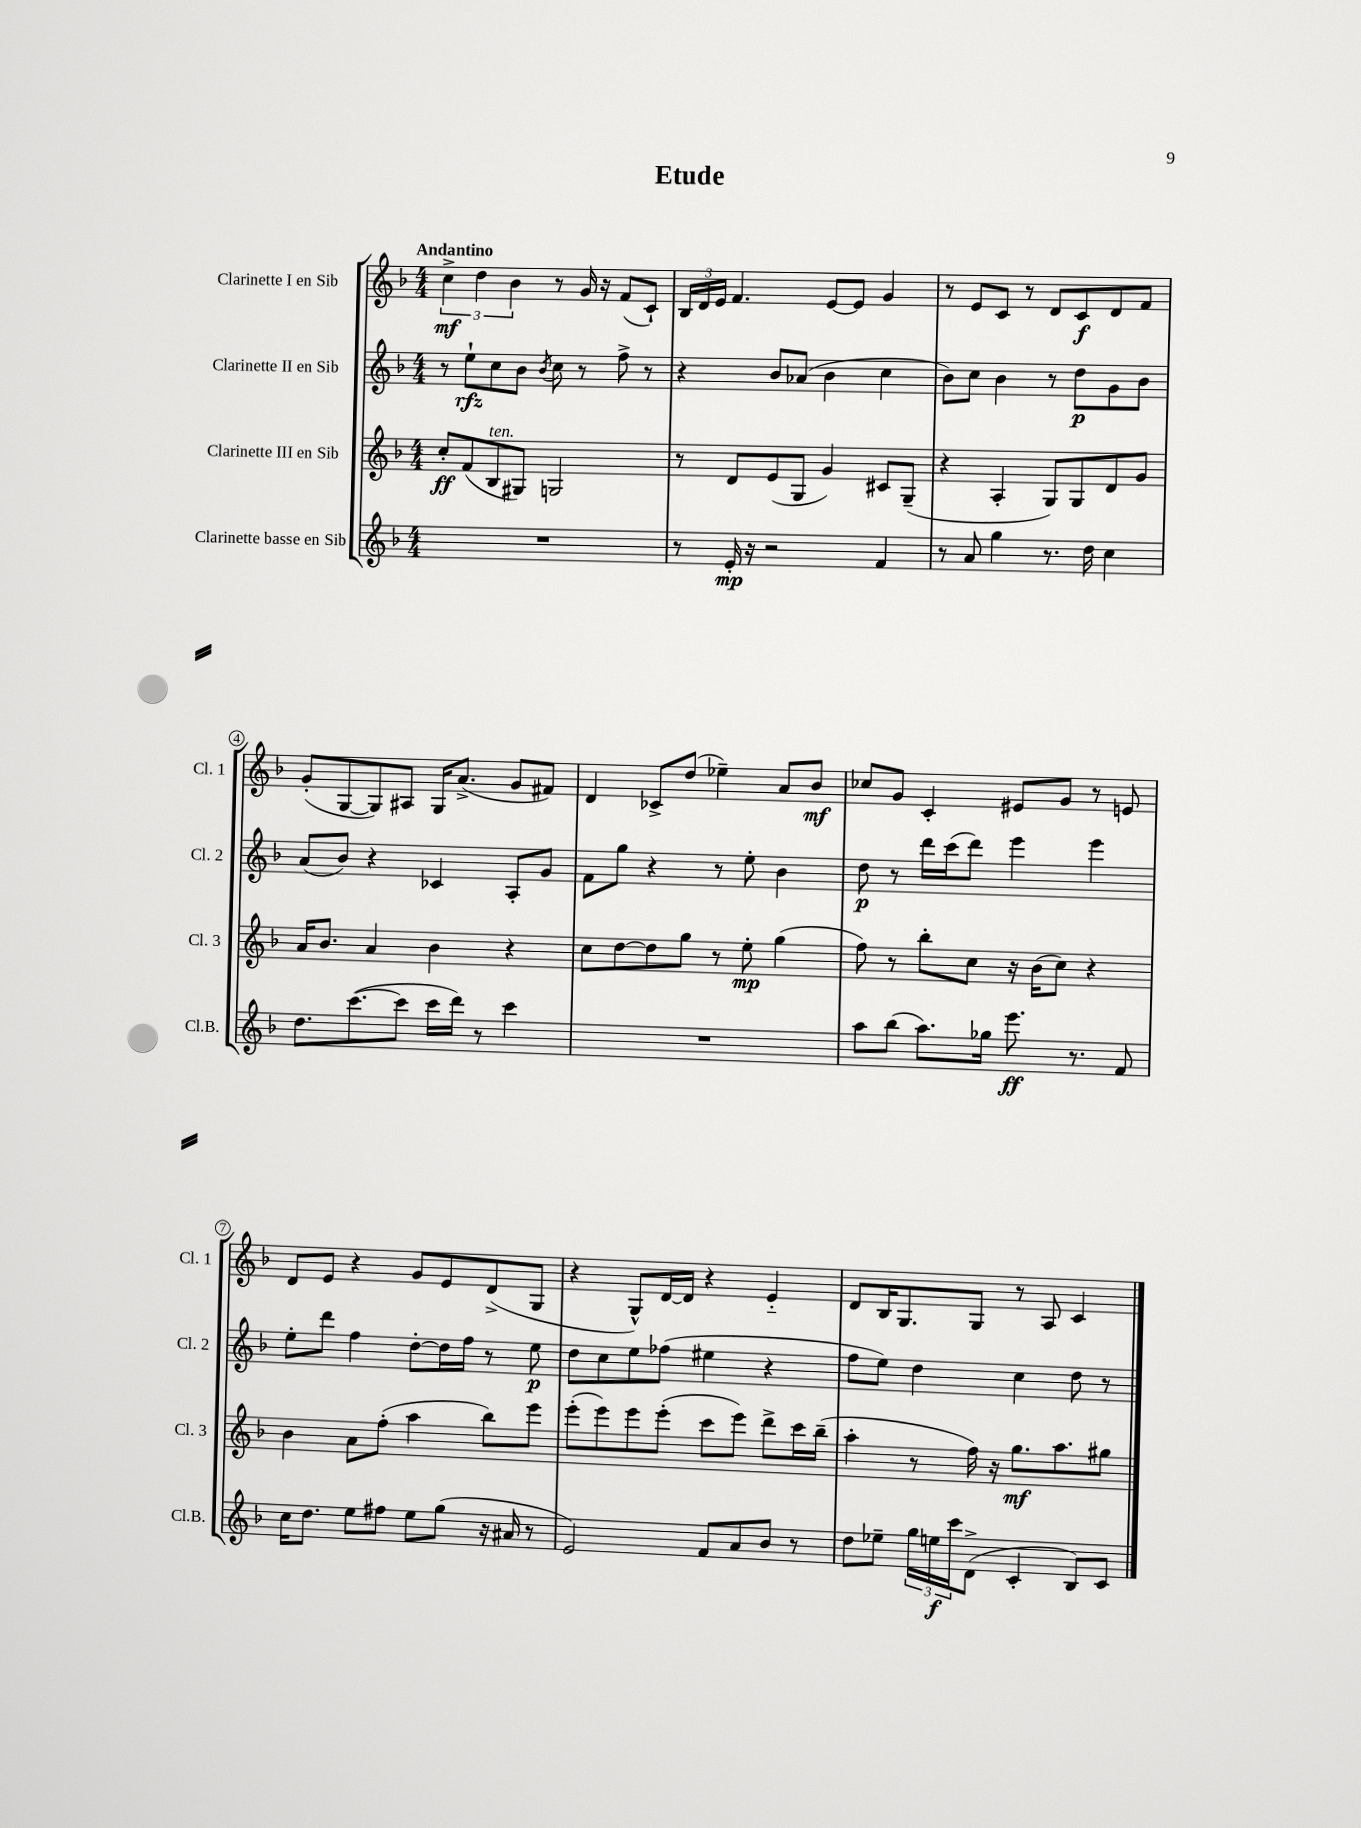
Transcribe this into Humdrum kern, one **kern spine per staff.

**kern	**dynam	**kern	**dynam	**kern	**dynam	**kern	**dynam
*part4	*part4	*part3	*part3	*part2	*part2	*part1	*part1
*staff4	*staff4	*staff3	*staff3	*staff2	*staff2	*staff1	*staff1
*I"Clarinette basse en Sib	*	*I"Clarinette III en Sib	*	*I"Clarinette II en Sib	*	*I"Clarinette I en Sib	*
*I'Cl.B.	*	*I'Cl. 3	*	*I'Cl. 2	*	*I'Cl. 1	*
*clefG2	*	*clefG2	*	*clefG2	*	*clefG2	*
*k[b-]	*	*k[b-]	*	*k[b-]	*	*k[b-]	*
*M4/4	*	*M4/4	*	*M4/4	*	*M4/4	*
=1	=1	=1	=1	=1	=1	=1	=1
!	!	!	!	!	!	!LO:TX:a:B:t=Andantino	!
1r	.	8cc'/L	ff	8r	.	6cc^\	mf
.	.	(8f/	.	8ee`\L	rfz	.	.
.	.	.	.	.	.	6dd\	.
!	!	!LO:TX:a:i:t=ten.	!	!	!	!	!
.	.	8B-/	.	8cc\	.	.	.
.	.	.	.	.	.	6b-\	.
.	.	8G#X/J)	.	8b-\J	.	.	.
.	.	.	.	8qb-/	.	.	.
.	.	2Gn/	.	8cc\	.	8r	.
.	.	.	.	8r	.	16g/	.
.	.	.	.	.	.	16r	.
.	.	.	.	8ff^\	.	(8f/L	.
.	.	.	.	8r	.	8c`/J)	.
=2	=2	=2	=2	=2	=2	=2	=2
8r	.	8r	.	4r	.	24B-/LL	.
.	.	.	.	.	.	24d/	.
.	.	.	.	.	.	24e/JJ	.
16e'/	mp	8d/L	.	.	.	4.f/	.
16r	.	.	.	.	.	.	.
2r	.	(8e/	.	8b-/L	.	.	.
.	.	8G/J	.	(8a-X/J	.	.	.
.	.	4g/)	.	4b-\	.	[8e/L	.
.	.	.	.	.	.	8e/J]	.
4f/	.	8c#X/L	.	4cc\	.	4g/	.
.	.	(8G~/J	.	.	.	.	.
=3	=3	=3	=3	=3	=3	=3	=3
8r	.	4r	.	8b-\L)	.	8r	.
8a/	.	.	.	8cc\J	.	8e/L	.
4gg\	.	4A'/	.	4b-\	.	8c/J	.
.	.	.	.	.	.	8r	.
8.r	.	8G/L)	.	8r	.	8d/L	.
.	.	8G/	.	8dd\L	p	8c/	f
16dd\	.	.	.	.	.	.	.
4cc\	.	8d/	.	8g\	.	8d/	.
.	.	8g/J	.	8b-\J	.	8f/J	.
!!LO:LB:g=z
=4	=4	=4	=4	=4	=4	=4	=4
8.dd\L	.	16a/KL	.	(8a/L	.	(8g'/L	.
.	.	8.b-/J	.	.	.	.	.
.	.	.	.	8b-/J)	.	[8G/	.
([8.ccc\	.	.	.	.	.	.	.
.	.	4a/	.	4r	.	8G/])	.
8ccc\J]	.	.	.	.	.	8A#X/J	.
16ccc\LL	.	4b-\	.	4c-X/	.	16G/KL	.
16ddd\JJ)	.	.	.	.	.	(8.a^/J	.
8r	.	.	.	.	.	.	.
4ccc\	.	4r	.	8A'/L	.	8g/L	.
.	.	.	.	8g/J	.	8f#X/J)	.
=5	=5	=5	=5	=5	=5	=5	=5
1r	.	8cc\L	.	8f\L	.	4d/	.
.	.	[8dd\	.	8gg\J	.	.	.
.	.	8dd\]	.	4r	.	8c-X^/L	.
.	.	8gg\J	.	.	.	(8dd/J	.
.	.	8r	.	8r	.	4ee-X~\)	.
.	.	8ee'\	mp	8ee'\	.	.	.
.	.	(4gg\	.	4b-\	.	8a/L	.
.	.	.	.	.	.	8b-/J	mf
=6	=6	=6	=6	=6	=6	=6	=6
8aa\L	.	8ff\)	.	8dd\	p	8cc-X/L	.
(8bb-\J	.	8r	.	8r	.	8g/J	.
8.aa\L)	.	8bb-'\L	.	16ddd\LL	.	4c'/	.
.	.	.	.	(16ccc\J	.	.	.
.	.	8cc\J	.	8ddd\J)	.	.	.
16gg-X\Jk	.	.	.	.	.	.	.
8.eee\	ff	16r	.	4eee\	.	8e#X/L	.
.	.	(16b-\KL	.	.	.	.	.
.	.	8cc\J)	.	.	.	8g/J	.
8.r	.	.	.	.	.	.	.
.	.	4r	.	4eee\	.	8r	.
8f/	.	.	.	.	.	8en/	.
!!LO:LB:g=z
=7	=7	=7	=7	=7	=7	=7	=7
16cc\KL	.	4b-\	.	8ee'\L	.	8d/L	.
8.dd\J	.	.	.	.	.	.	.
.	.	.	.	8ddd\J	.	8e/J	.
8ee\L	.	8a\L	.	4ff\	.	4r	.
8ff#X\J	.	(8ff'\J	.	.	.	.	.
8ee\L	.	4aa\	.	[8dd'\L	.	8g/L	.
(8gg\J	.	.	.	16dd\L]	.	8e/	.
.	.	.	.	16ff\JJ	.	.	.
16r	.	8bb-\L)	.	8r	.	(8d^/	.
16a#X/	.	.	.	.	.	.	.
8r	.	8eee\J	.	8ee\	p	8G/J	.
=8	=8	=8	=8	=8	=8	=8	=8
2e/)	.	(8eee'\L	.	8dd\L	.	4r	.
.	.	8eee\)	.	8cc\	.	.	.
.	.	8eee\	.	8ee\	.	8G^^/L)	.
.	.	(8eee'\J	.	(8ff-X\J	.	[16d/L	.
.	.	.	.	.	.	16d/JJ]	.
8f/L	.	8ccc\L	.	4ee#X\	.	4r	.
8a/	.	8eee\J)	.	.	.	.	.
8b-/J	.	8ddd^\L	.	4r	.	4e/	.
8r	.	16ccc\L	.	.	.	.	.
.	.	(16bb-~\JJ	.	.	.	.	.
=9	=9	=9	=9	=9	=9	=9	=9
8dd\L	.	4aa'\	.	8ff\L	.	8d/L	.
8ee-X~\J	.	.	.	8ee\J)	.	16B-/K	.
.	.	.	.	.	.	8.G/	.
24gg\LL	.	8r	.	4dd\	.	.	.
24een\	f	.	.	.	.	.	.
24ccc\J	.	.	.	.	.	.	.
(8d^\J	.	16ff\)	.	.	.	8G/J	.
.	.	16r	.	.	.	.	.
4c'/	.	8.gg\L	mf	4cc\	.	8r	.
.	.	.	.	.	.	8A/	.
.	.	8.aa\	.	.	.	.	.
8B-/L)	.	.	.	8dd\	.	4c/	.
8c/J	.	8gg#X\J	.	8r	.	.	.
==	==	==	==	==	==	==	==
*-	*-	*-	*-	*-	*-	*-	*-
